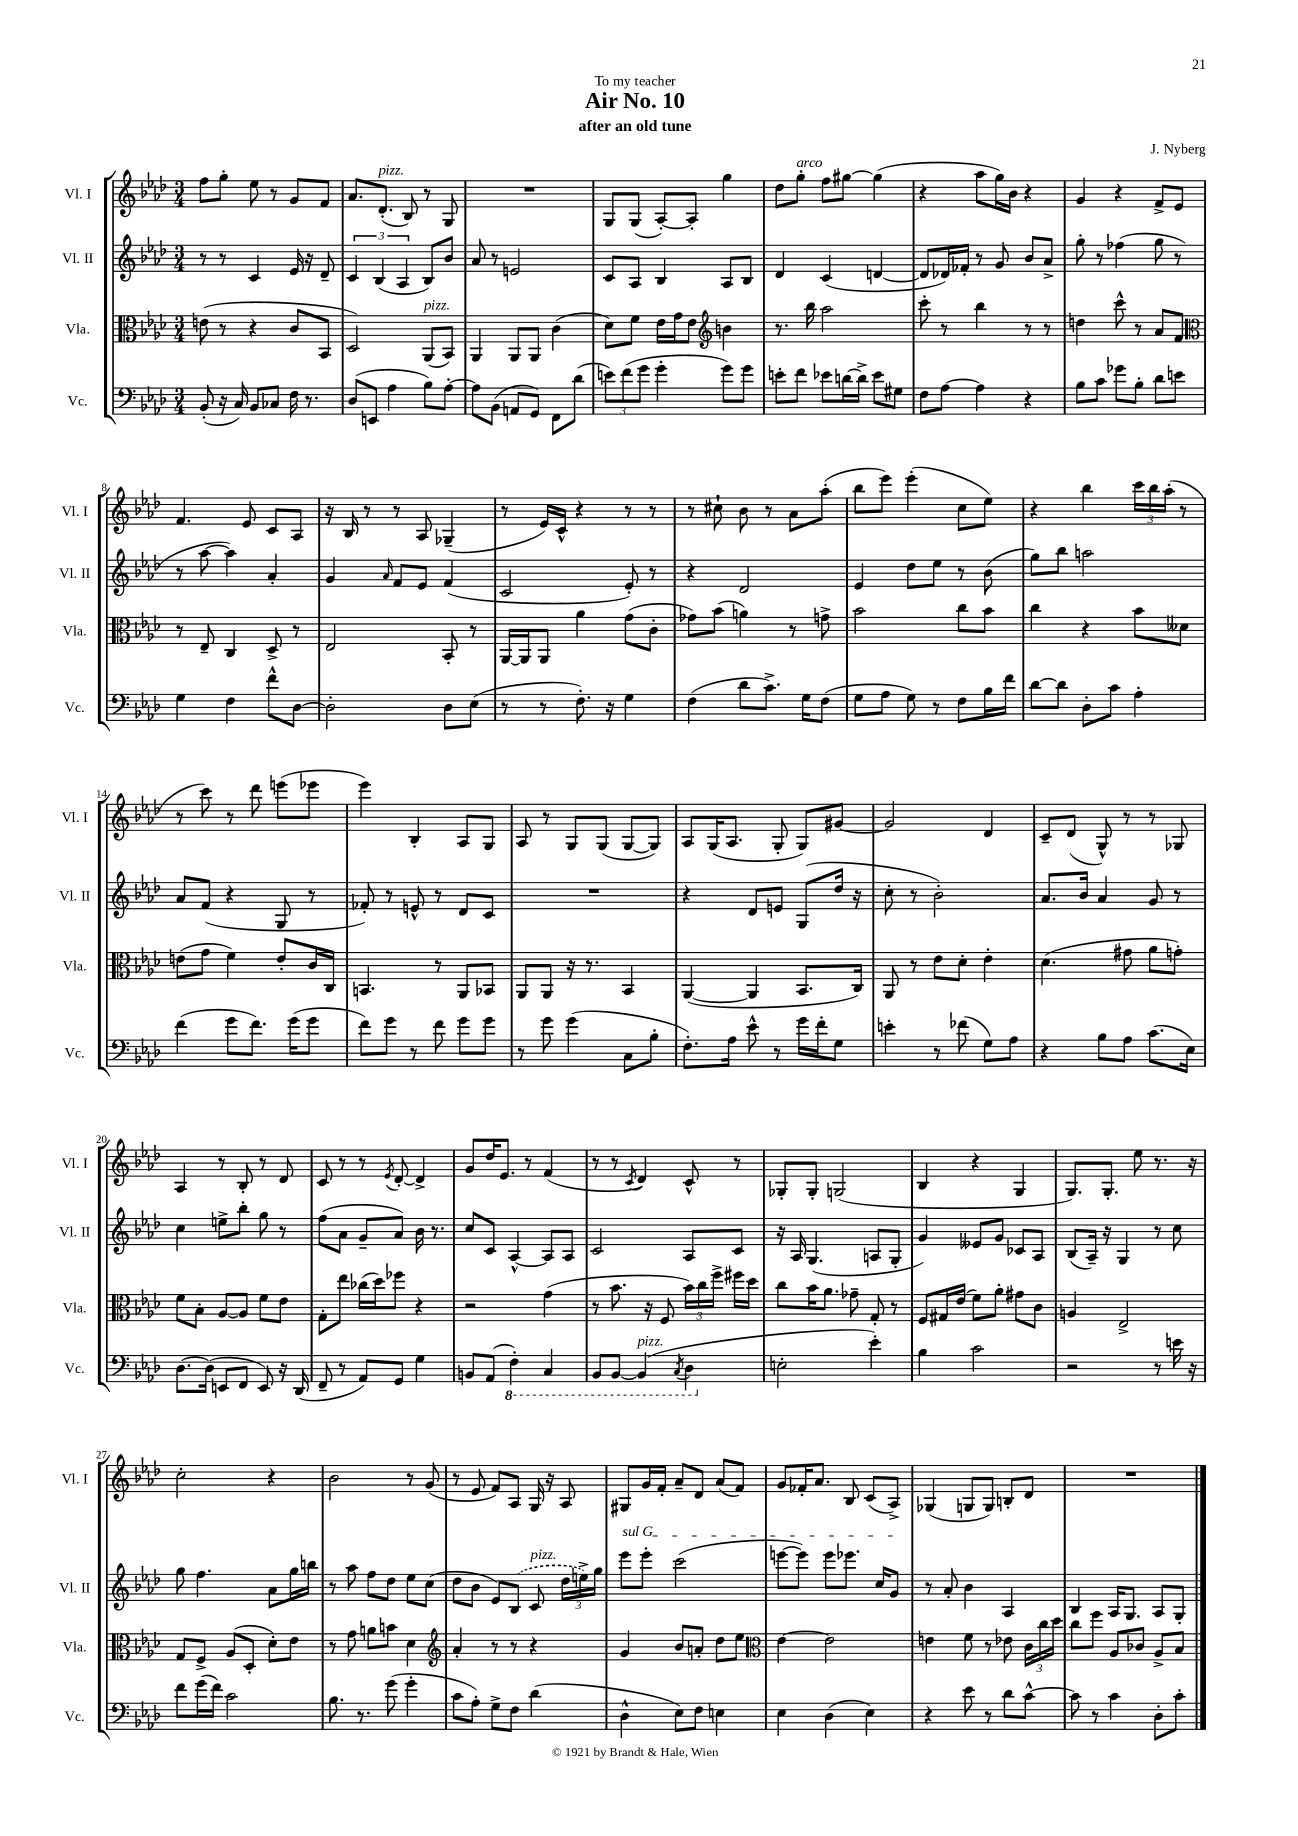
\header { title = "Air No. 10" composer = "J. Nyberg" subtitle = "after an old tune" dedication = "To my teacher" }
<<
\new StaffGroup <<
\new Staff = "s0" \with { instrumentName = "Vl. I" shortInstrumentName = "Vl. I" } {
    \clef treble \key aes \major \numericTimeSignature \time 3/4
    \autoBeamOff f''8[ g''8]-. ees''8 r8 g'8[ f'8] |
    aes'8.[ des'8.]-.^\markup { \italic "pizz." }( bes8) r8 g8 |
    R2. |
    g8[ g8]( aes8[~-.) aes8]-. g''4 |
    des''8[ g''8]-.^\markup { \italic "arco" } f''8[ gis''8]~ gis''4( |
    r4 aes''8[ g''16) bes'16] r4 |
    g'4 r4 f'8[-> ees'8] |
    f'4. ees'8 c'8[ aes8] |
    r16 bes16 r8 r8 aes8 ges4--( |
    r8 ees'16[) c'16]-^ r4 r8 r8 |
    r8 cis''8-! bes'8 r8 aes'8[ aes''8]-.( |
    bes''8[ ees'''8]) ees'''4-.( c''8[ ees''8]) |
    r4 bes''4 \tuplet 3/2 { c'''16[ bes''16 aes''16]-.( } r8 |
    r8 c'''8) r8 des'''8 e'''8[( ees'''8] |
    ees'''4) bes4-. aes8[ g8] |
    aes8 r8 g8[ g8]( g8[~ g8]) |
    aes8[ g16( aes8.] g8-. g8[) gis'8]~ |
    gis'2 des'4 |
    c'8[-- des'8]( g8-^) r8 r8 ges8 |
    aes4 r8 bes8-. r8 des'8 |
    c'8 r8 r8 \acciaccatura { ees'8 } des'8~-. des'4-> |
    g'8[ des''16 ees'8.] r8 f'4( |
    r8 r8 \acciaccatura { c'8 } des'4) c'8-^ r8 |
    ges8[-. ges8]-. g2( |
    bes4 r4 g4 |
    g8.[) g8.]-. ees''8 r8. r16 |
    c''2-. r4 |
    bes'2 r8 g'8( |
    r8 ees'8 f'8[) aes8] g16 r16 aes8 |
    gis8[ g'16 f'16]-. aes'8[-- des'8] aes'8[( f'8]) |
    g'8[ fes'16-. aes'8.] bes8 c'8[( aes8]->) |
    ges4( g8[ g8]) b8[-. des'8] |
    R2. \bar "|." |
}
\new Staff = "s1" \with { instrumentName = "Vl. II" shortInstrumentName = "Vl. II" } {
    \clef treble \key aes \major \numericTimeSignature \time 3/4
    \autoBeamOff r8 r8 c'4 ees'16 r16 des'8-- |
    \tuplet 3/2 { c'4 bes4( aes4 } bes8[) bes'8] |
    aes'8 r8 e'2 |
    c'8[ aes8] bes4 aes8[ bes8] |
    des'4 c'4( d'4~ |
    d'8[ des'16) fes'16]-. r8 g'8 bes'8[ aes'8]-> |
    g''8-. r8 fes''4( g''8 r8 |
    r8 aes''8~ aes''4) aes'4-. |
    g'4 \grace { aes'16 } f'8[ ees'8] f'4( |
    c'2 ees'8-.) r8 |
    r4 des'2 |
    ees'4 des''8[ ees''8] r8 bes'8( |
    g''8[) bes''8] a''2 |
    aes'8[ f'8]( r4 g8 r8 |
    fes'8-.) r8 e'8-^ r8 des'8[ c'8] |
    R2. |
    r4 des'8[ e'8] g8[( des''16] r16 |
    c''8-. r8 bes'2-.) |
    aes'8.[ bes'16] aes'4 g'8 r8 |
    c''4 e''8[-> bes''8]-. g''8 r8 |
    f''8[( aes'8] g'8[-- aes'8]) bes'16 r8. |
    c''8[ c'8] aes4~-^ aes8[ aes8] |
    c'2 aes8[ c'8] |
    r16 aes16 g4.( a8[ g8]-. |
    g'4) eeses'8[ g'8] ces'8[ aes8] |
    bes8[( aes16]--) r16 g4 r8 c''8 |
    g''8 f''4. aes'8[ g''16 b''16] |
    r8 aes''8 f''8[ des''8] ees''8[ c''8]( |
    des''8[ bes'8] ees'8[) \once \slurDashed bes8]( c'8^\markup { \italic "pizz." } \tuplet 3/2 { des''16[ e''16->) g''16] } |
    \once \override TextSpanner.bound-details.left.text = \markup { \italic "sul G" } ees'''8[\startTextSpan ees'''8]-. c'''2( |
    e'''8[~ e'''8]) e'''8[ ees'''8.] c''16[ g'8]\stopTextSpan |
    r8 aes'8-. bes'4 aes4 |
    bes4 aes16[ g8.] aes8[ g8]-. \bar "|." |
}
\new Staff = "s2" \with { instrumentName = "Vla." shortInstrumentName = "Vla." } {
    \clef alto \key aes \major \numericTimeSignature \time 3/4
    \autoBeamOff e'8( r8 r4 c'8[ bes,8] |
    des2) aes,8[^\markup { \italic "pizz." }( bes,8]) |
    aes,4 aes,8[ aes,8] c'4( |
    des'8[) f'8] ees'16[ g'16 ees'8] \clef treble b'4 |
    r8. bes''16 aes''2 |
    c'''8-. r8 bes''4 r8 r8 |
    d''4 c'''8-^ r8 aes'8[ f'8] |
    \clef alto r8 ees8-- c4 des8-> r8 |
    ees2 bes,8-. r8 |
    aes,16[~ aes,16 aes,8] aes'4 g'8[( c'8]-. |
    ges'8[) bes'8]( a'4) r8 g'8-> |
    bes'2 c''8[ bes'8] |
    c''4 r4 bes'8[ deses'8] |
    e'8[( g'8] f'4) e'8[-. c'16 c16] |
    b,4. r8 aes,8[ bes,8] |
    aes,8[ aes,8] r16 r8. bes,4 |
    aes,4~( aes,4 bes,8.[ c16]) |
    aes,8 r8 ees'8[ des'8]-. ees'4-. |
    des'4.( gis'8 aes'8[ g'8]-.) |
    f'8[ bes8]-. aes8[~ aes8] f'8[ ees'8] |
    g8[-. ees''8] ces''16[( des''16) fes''8] r4 |
    r2 g'4( |
    r8 bes'8. r16 f8 \tuplet 3/2 { bes'16[) c''16 f''16]-> } fis''16[ des''16] |
    c''8[ bes'16 aes'8.] ges'8-- g8-. r8 |
    f8[ gis16 ees'16]( f'8[) aes'8]-. gis'8[ c'8] |
    a4 ees2-> |
    g8[ f8]-> aes8[( des8]-. des'8[-.) ees'8] |
    r8 g'8 a'8[ b'8] des'4 |
    \clef treble aes'4-. r8 r8 r4 |
    g'4 bes'8[ a'8]-. des''8[ ees''8] |
    \clef alto ees'4~ ees'2 |
    e'4 f'8 r8 ees'8 \tuplet 3/2 { c'16[ c''16 des''16] } |
    c''8[ f''8] aes8[ ces'8] aes8[-> bes8] \bar "|." |
}
\new Staff = "s3" \with { instrumentName = "Vc." shortInstrumentName = "Vc." } {
    \clef bass \key aes \major \numericTimeSignature \time 3/4
    \autoBeamOff bes,8-.( r16 c16) bes,8[ ces8] f16 r8. |
    des8[( e,8] aes4 bes8[) aes8]~-. |
    aes8[ bes,8]( a,8[ g,8]) f,8[ des'8]( |
    \tuplet 3/2 { e'8[) f'8( g'8] } g'4-. g'8[) g'8] |
    e'8[-. f'8] ees'8[ d'16~ d'16]-> ees'8[ gis8] |
    f8[ aes8]~ aes4 r4 |
    bes8[ c'8] ges'8[ bes8]-. des'8[ e'8] |
    g4 f4 f'8[-^ des8]~ |
    des2-. des8[ ees8]( |
    r8 r8 f8.-.) r16 g4 |
    f4( des'8[ c'8.]->) g16[ f8]( |
    g8[ aes8] g8) r8 f8[ bes16 f'16] |
    des'8[~ des'8] des8[-. c'8] aes4-. |
    f'4( g'8[ f'8.]) g'16[( g'8] |
    f'8[) g'8] r8 f'8 g'8[ g'8] |
    r8 g'8 g'4( c8[ bes8]-. |
    f8.[-.) aes16] ees'8-^ r8 g'16[ f'16-. g8] |
    e'4-. r8 fes'8( g8[) aes8] |
    r4 bes8[ aes8] c'8.[( ees16]) |
    des8.[~ des16]( e,8[ f,8] e,8) r16 des,16( |
    f,8-- r8 aes,8[) g,8] g4 |
    b,8[ aes,8]( \ottava #-1 f,4-.) c,4 |
    bes,,8[ bes,,8]~ bes,,4^\markup { \italic "pizz." }( \acciaccatura { c,8 } des,4 \ottava #0 |
    e2-. ees'4-.) |
    bes4 c'2 |
    r2 r8 e'16 r16 |
    f'8[ g'16( f'16]) c'2 |
    bes8. r8. g'8( g'4-. |
    c'8[ aes8]-.) g8[-> f8] des'4( |
    des4-^ ees8[) f8] e4 |
    ees4 des4( ees4) |
    r4 ees'8 r8 des'8[ c'8]~-^ |
    c'8 r8 c'4 des8[-. c'8]-. \bar "|." |
}
>>
>>
